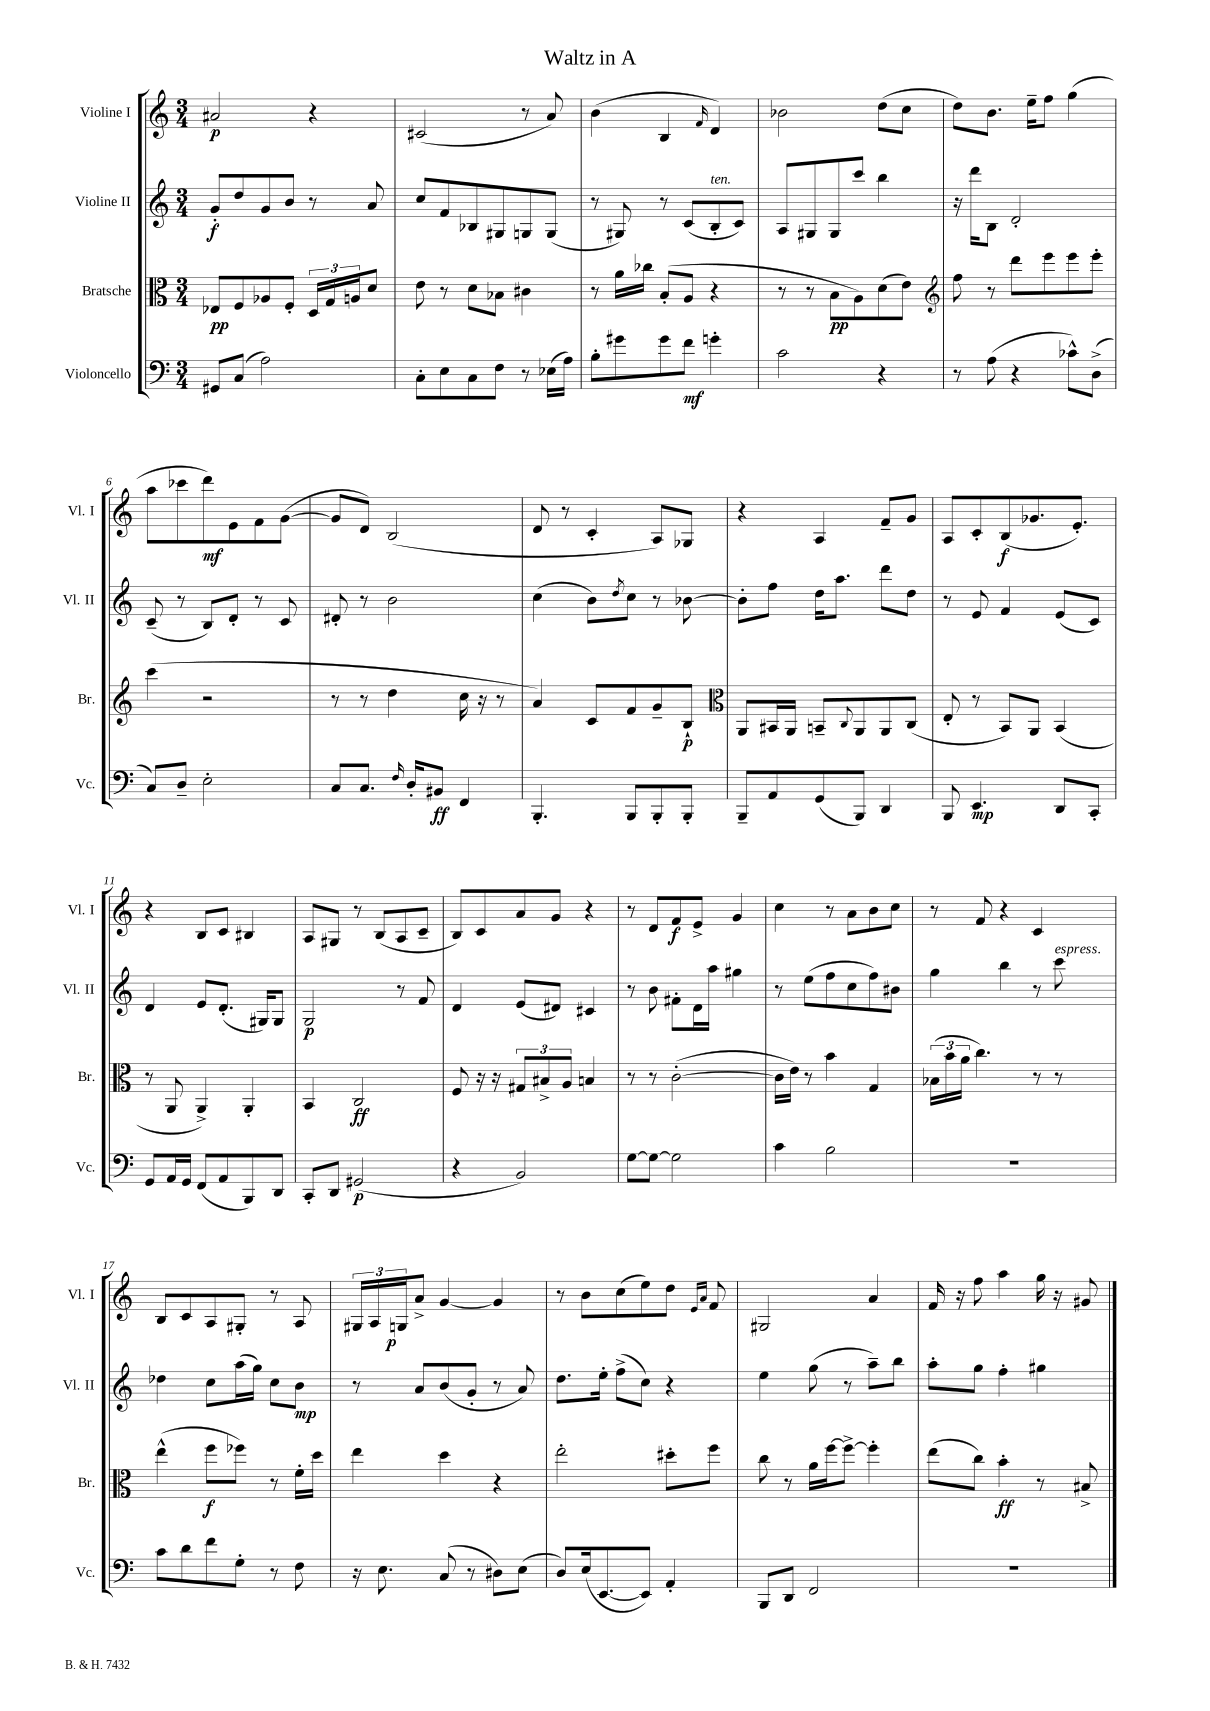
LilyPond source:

\header { title = "Waltz in A" }
<<
\new StaffGroup <<
\new Staff = "s0" \with { instrumentName = "Violine I" shortInstrumentName = "Vl. I" } {
    \clef treble \key c \major \numericTimeSignature \time 3/4
    ais'2\p r4 |
    cis'2( r8 a'8) |
    b'4( b4 \grace { f'16 } d'4) |
    bes'2 d''8( c''8 |
    d''8) b'8. e''16-- f''8 g''4( |
    a''8 ces'''8 d'''8\mf) e'8 f'8 g'8~( |
    g'8 d'8) b2( |
    d'8 r8 c'4-. a8) ges8 |
    r4 a4 f'8-- g'8 |
    a8 c'8-. b8\f( ges'8. e'8.-.) |
    r4 b8 c'8 bis4 |
    a8 gis8 r8 b8( a8 c'8-- |
    b8) c'8 a'8 g'8 r4 |
    r8 d'8 f'8\f e'8-> g'4 |
    c''4 r8 a'8 b'8 c''8 |
    r8 f'8 r4 c'4 |
    b8 c'8 a8 gis8-. r8 a8 |
    \tuplet 3/2 { gis16 a16 g16\p } a'8-> g'4~ g'4 |
    r8 b'8 c''8( e''8) d''8 \grace { e'16 a'16 } f'8 |
    gis2 a'4 |
    f'16 r16 f''8 a''4 g''16 r16 gis'8 \bar "|." |
}
\new Staff = "s1" \with { instrumentName = "Violine II" shortInstrumentName = "Vl. II" } {
    \clef treble \key c \major \numericTimeSignature \time 3/4
    g'8-.\f d''8 g'8 b'8 r8 a'8 |
    c''8 f'8 bes8 gis8 g8 g8( |
    r8 gis8) r8 c'8( b8-.^\markup { \italic "ten." } c'8) |
    a8 gis8 gis8 c'''8 b''4 |
    r16 d'''16 b8 d'2-. |
    c'8--( r8 b8) d'8-. r8 c'8 |
    dis'8-. r8 b'2 |
    c''4( b'8) \acciaccatura { d''8 } c''8 r8 bes'8~ |
    bes'8-. f''8 d''16 a''8. d'''8 d''8 |
    r8 e'8 f'4 e'8( c'8) |
    d'4 e'8 d'8.-.( gis16) gis8 |
    g2\p r8 f'8 |
    d'4 e'8( dis'8) cis'4 |
    r8 b'8 fis'8-. d'16 a''16 gis''4 |
    r8 e''8( f''8 c''8 f''8) bis'8 |
    g''4 b''4 r8 c'''8^\markup { \italic "espress." } |
    des''4 c''8 a''16( g''16) c''8 b'8\mp |
    r8 a'8 b'8( g'8-. r8 a'8) |
    d''8. e''16-. f''8->( c''8) r4 |
    e''4 g''8( r8 a''8--) b''8 |
    a''8-. g''8 f''4-. gis''4 \bar "|." |
}
\new Staff = "s2" \with { instrumentName = "Bratsche" shortInstrumentName = "Br." } {
    \clef alto \key c \major \numericTimeSignature \time 3/4
    ees8\pp f8 aes8 f8-. \tuplet 3/2 { d16 g16 a16 } d'8 |
    e'8 r8 d'8 bes8 cis'4 |
    r8 a'16 ces''16 b8-.( a8 r4 |
    r8 r8 b8\pp a8) d'8( e'8) |
    \clef treble f''8 r8 d'''8 e'''8 e'''8 e'''8-. |
    c'''4( r2 |
    r8 r8 d''4 c''16 r16 r8 |
    a'4) c'8 f'8 g'8-- b8-!\p |
    \clef alto a,8 bis,16 a,16 b,8-- \appoggiatura { c8 } a,8 a,8 c8( |
    e8-. r8 b,8) a,8 b,4( |
    r8 a,8 a,4->) a,4-. |
    b,4 c2\ff |
    f8 r16 r16 \tuplet 3/2 { gis8 bis8-> a8 } b4 |
    r8 r8 c'2~-.( |
    c'16 e'16) r8 b'4 g4 |
    \tuplet 3/2 { bes16( b'16 a'16 } c''4.) r8 r8 |
    e''4-^( f''8\f fes''8) r8 f'16-. d''16 |
    e''4 d''4 r4 |
    e''2-. dis''8-. f''8 |
    c''8 r8 a'16 f''16~ f''8~-> f''4-. |
    e''8( c''8) b'4-.\ff r8 bis8-> \bar "|." |
}
\new Staff = "s3" \with { instrumentName = "Violoncello" shortInstrumentName = "Vc." } {
    \clef bass \key c \major \numericTimeSignature \time 3/4
    gis,8 c8( a2) |
    c8-. e8 c8 f8 r8 ees16( a16) |
    b8-. gis'8 gis'8 f'8\mf g'4-. |
    c'2 r4 |
    r8 a8( r4 ces'8-^) d8->( |
    c8) d8-- e2-. |
    c8 c8. \grace { f16 } d16-. bis,8\ff f,4 |
    b,,4.-. b,,8 b,,8-. b,,8-. |
    b,,8-- a,8 g,8( b,,8) d,4 |
    b,,8 e,4.\mp d,8 c,8-. |
    g,8 a,16 g,16 f,8( a,8 b,,8) d,8 |
    c,8-. d,8 gis,2\p( |
    r4 b,2) |
    g8~ g8~ g2 |
    c'4 b2 |
    R2. |
    c'8 d'8 f'8 g8-. r8 f8 |
    r16 e8. c8( r8 dis8) e8( |
    d8) e16( e,8.~ e,8) a,4-. |
    b,,8 d,8 f,2 |
    R2. \bar "|." |
}
>>
>>
